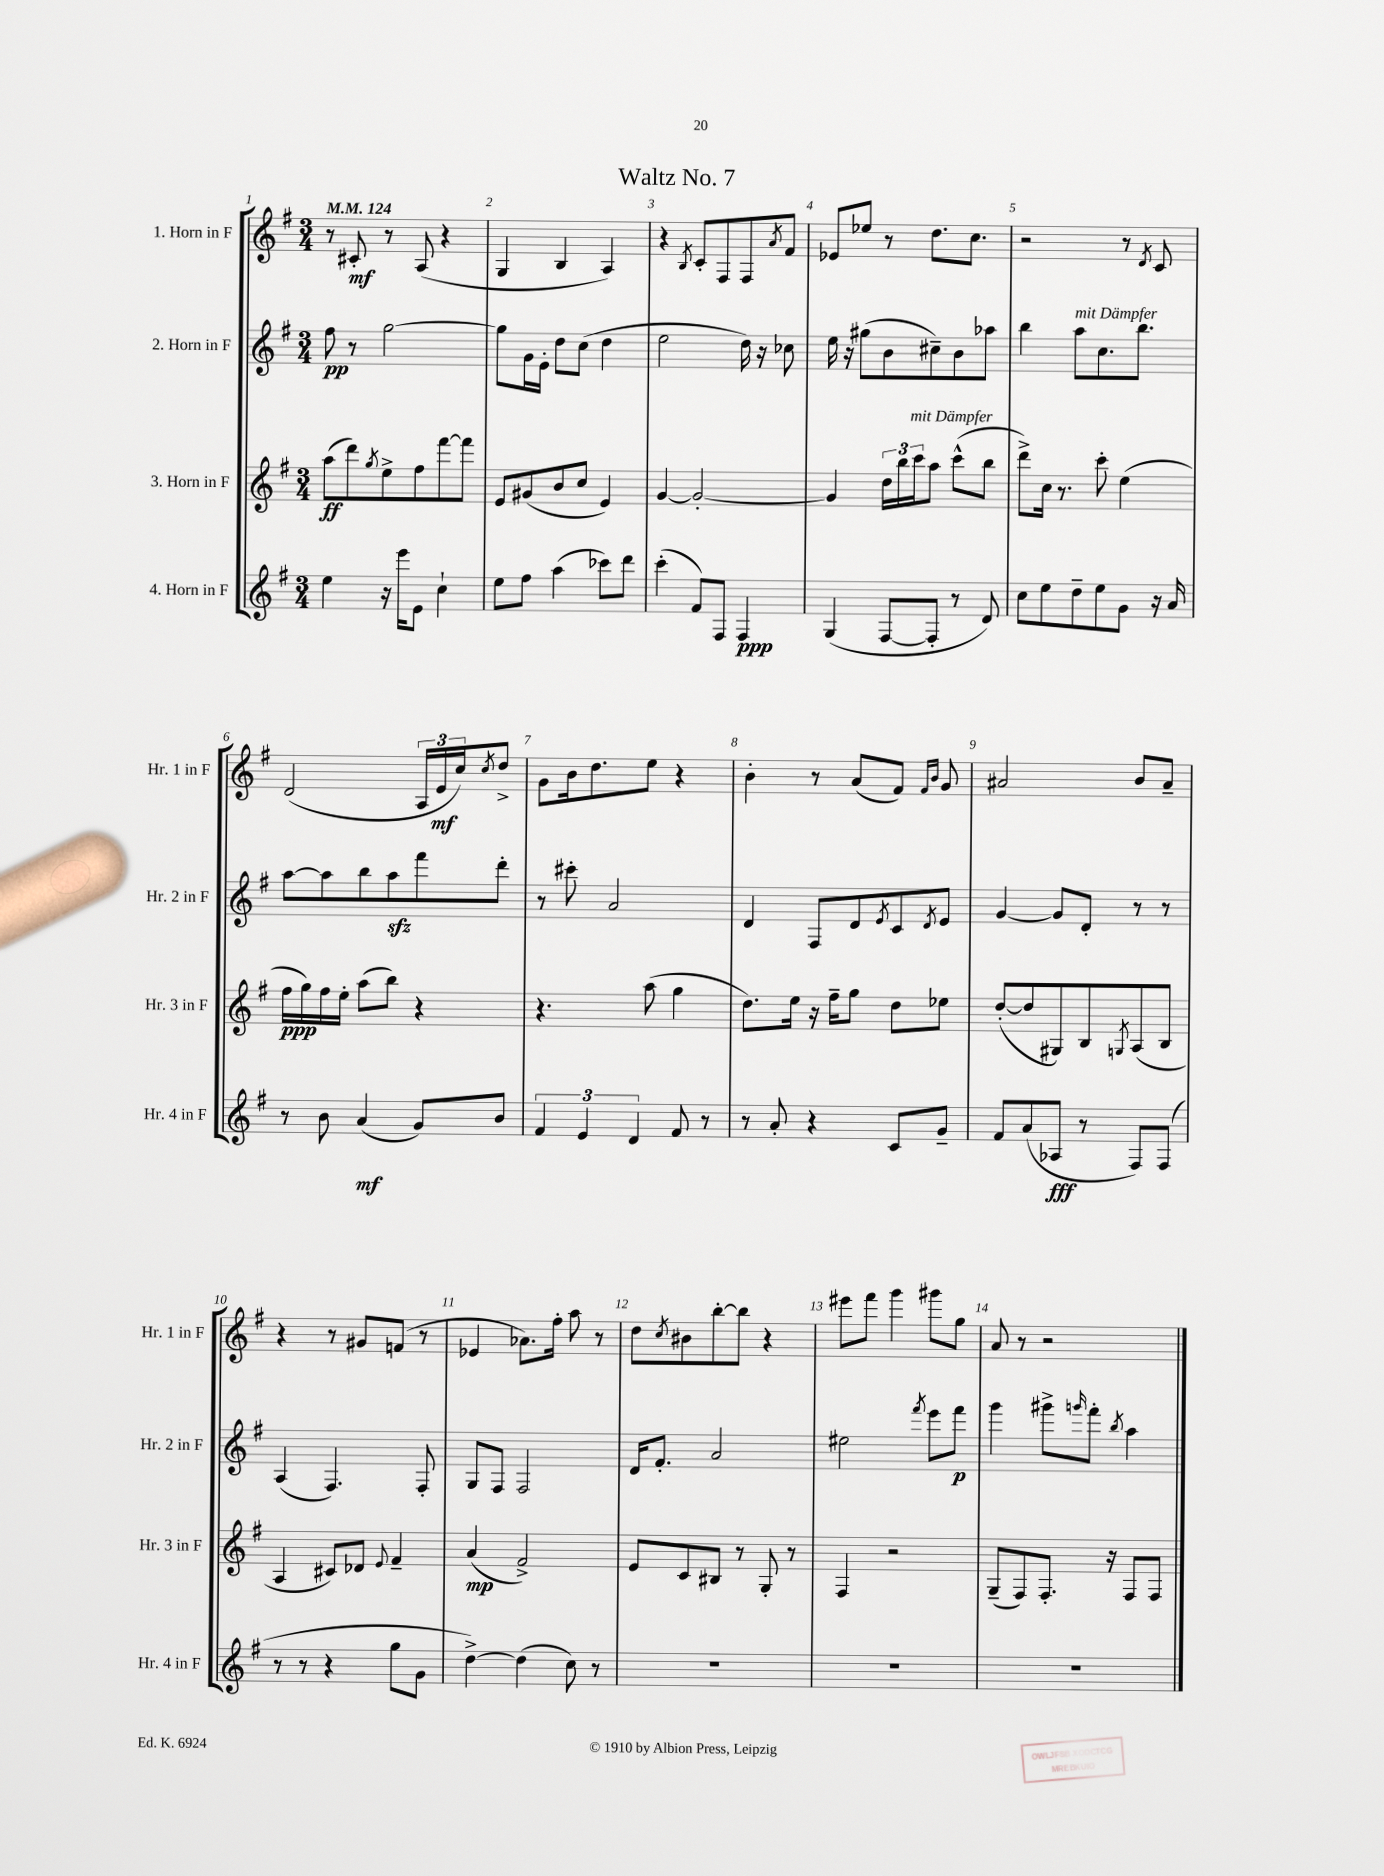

**kern	**dynam	**kern	**dynam	**kern	**dynam	**kern	**dynam
*part4	*part4	*part3	*part3	*part2	*part2	*part1	*part1
*staff4	*staff4	*staff3	*staff3	*staff2	*staff2	*staff1	*staff1
*I"4. Horn in F	*	*I"3. Horn in F	*	*I"2. Horn in F	*	*I"1. Horn in F	*
*I'Hr. 4 in F	*	*I'Hr. 3 in F	*	*I'Hr. 2 in F	*	*I'Hr. 1 in F	*
*clefG2	*	*clefG2	*	*clefG2	*	*clefG2	*
*k[f#]	*	*k[f#]	*	*k[f#]	*	*k[f#]	*
*M3/4	*	*M3/4	*	*M3/4	*	*M3/4	*
*MM124	*	*MM124	*	*MM124	*	*MM124	*
=1	=1	=1	=1	=1	=1	=1	=1
4ee\	.	(8aa\L	ff	8ff#\	pp	8r	.
.	.	8ddd\)	.	8r	.	8c#X'/	mf
.	.	8qgg/	.	.	.	.	.
16r	.	8ee^\	.	[2gg\	.	8r	.
16eee\KL	.	.	.	.	.	.	.
8e\J	.	8ff#\	.	.	.	(8A/	.
4cc`\	.	[8fff#\	.	.	.	4r	.
.	.	8fff#\J]	.	.	.	.	.
=2	=2	=2	=2	=2	=2	=2	=2
8ee\L	.	8e/L	.	8gg\L]	.	4G/	.
8ff#\J	.	(8g#X/	.	16g\L	.	.	.
.	.	.	.	16e'\JJ	.	.	.
(4aa\	.	8b/	.	8dd\L	.	4B/	.
.	.	8cc/J	.	(8cc\J	.	.	.
8ccc-X\L)	.	4e/)	.	4dd\	.	4A/)	.
8ddd\J	.	.	.	.	.	.	.
=3	=3	=3	=3	=3	=3	=3	=3
(4ccc'\	.	[4g/	.	2ee\	.	4r	.
.	.	.	.	.	.	8qB/	.
8f#/L)	.	2g'/_	.	.	.	8c'/L	.
8F#/J	.	.	.	.	.	8F#/	.
4F#/	ppp	.	.	16dd\)	.	8F#/	.
.	.	.	.	16r	.	.	.
.	.	.	.	.	.	8qa/	.
.	.	.	.	8cc-X\	.	8f#/J	.
=4	=4	=4	=4	=4	=4	=4	=4
(4G/	.	4g/]	.	16ee\	.	8e-X/L	.
.	.	.	.	16r	.	.	.
.	.	.	.	(8gg#X\L	.	8ee-X/J	.
[8F#/L	.	24dd\LL	.	8b\	.	8r	.
.	.	24bb\	.	.	.	.	.
!	!	!LO:TX:a:i:t=mit Dämpfer	!	!	!	!	!
.	.	24ccc\J	.	.	.	.	.
8F#'/J]	.	8aa\J	.	8cc#X~\)	.	8.dd\L	.
8r	.	(8ccc^^\L	.	8b\	.	.	.
.	.	.	.	.	.	8.cc\J	.
8d/)	.	8bb\J	.	8aa-X\J	.	.	.
=5	=5	=5	=5	=5	=5	=5	=5
8cc\L	.	8ddd^\L)	.	4bb\	.	2r	.
8ee\	.	16cc\Jk	.	.	.	.	.
.	.	8.r	.	.	.	.	.
!	!	!	!	!LO:TX:a:i:t=mit Dämpfer	!	!	!
8dd~\	.	.	.	8aa\L	.	.	.
8ee\	.	8ccc'\	.	8.cc\	.	.	.
8g\J	.	(4ee\	.	.	.	8r	.
.	.	.	.	8.bb\J	.	.	.
.	.	.	.	.	.	8qd/	.
16r	.	.	.	.	.	8c/	.
16a/	.	.	.	.	.	.	.
!!LO:LB:g=z
=6	=6	=6	=6	=6	=6	=6	=6
8r	.	16ff#\LL	ppp	[8aa\L	.	(2d/	.
.	.	16gg\)	.	.	.	.	.
8b\	.	16ff#\	.	8aa\]	.	.	.
.	.	16ee'\JJ	.	.	.	.	.
(4a/	mf	(8aa\L	.	8bb\	.	.	.
.	.	8bb\J)	.	8aazz\	.	.	.
8g/L)	.	4r	.	8fff#\	.	24A/LL	.
.	.	.	.	.	.	24e/	mf
.	.	.	.	.	.	24cc/J)	.
.	.	.	.	.	.	8qcc/	.
8b/J	.	.	.	8ddd'\J	.	8dd^/J	.
=7	=7	=7	=7	=7	=7	=7	=7
6f#/	.	4.r	.	8r	.	8g\L	.
.	.	.	.	8ccc#X'\	.	16b\k	.
6e/	.	.	.	.	.	.	.
.	.	.	.	.	.	8.dd\	.
.	.	.	.	2a/	.	.	.
6d/	.	.	.	.	.	.	.
.	.	(8aa\	.	.	.	8ee\J	.
8f#/	.	4gg\	.	.	.	4r	.
8r	.	.	.	.	.	.	.
=8	=8	=8	=8	=8	=8	=8	=8
8r	.	8.dd\L)	.	4d/	.	4b'\	.
8a'/	.	.	.	.	.	.	.
.	.	16ee\Jk	.	.	.	.	.
4r	.	16r	.	8F#/L	.	8r	.
.	.	16ff#~\KL	.	.	.	.	.
.	.	8gg\J	.	8d/	.	(8a/L	.
.	.	.	.	8qe/	.	.	.
8c/L	.	8dd\L	.	8c/	.	8f#/J)	.
.	.	.	.	.	.	16qqf#/LL	.
.	.	.	.	8qd/	.	16qqb/JJ	.
8g~/J	.	8ee-X\J	.	8e/J	.	8g/	.
=9	=9	=9	=9	=9	=9	=9	=9
8f#/L	.	([8dd'/L	.	[4g/	.	2a#X/	.
(8a/	.	8dd/]	.	.	.	.	.
8A-X/J	fff	8G#X/)	.	8g/L]	.	.	.
8r	.	8B/	.	8d'/J	.	.	.
.	.	8qGn/	.	.	.	.	.
8F#/L)	.	(8A/	.	8r	.	8b/L	.
(8F#/J	.	8B/J	.	8r	.	8a#~/J	.
!!LO:LB:g=z
=10	=10	=10	=10	=10	=10	=10	=10
8r	.	4A/	.	(4A/	.	4r	.
8r	.	.	.	.	.	.	.
4r	.	8c#X/L)	.	4.F#/)	.	8r	.
.	.	8d-X/J	.	.	.	8g#X/L	.
.	.	8qqe/	.	.	.	.	.
8gg\L	.	4f#~/	.	.	.	(8fn/J	.
8g\J	.	.	.	8F#'/	.	8r	.
=11	=11	=11	=11	=11	=11	=11	=11
[4dd^\)	.	(4a/	mp	8G/L	.	4e-X/	.
.	.	.	.	8F#/J	.	.	.
(4dd\]	.	2f#^/)	.	2F#/	.	8.a-X\L)	.
.	.	.	.	.	.	16ff#'\Jk	.
8cc\)	.	.	.	.	.	8aa\	.
8r	.	.	.	.	.	8r	.
=12	=12	=12	=12	=12	=12	=12	=12
2.r	.	8e/L	.	16d/KL	.	8dd\L	.
.	.	.	.	8.f#'/J	.	.	.
.	.	.	.	.	.	8qcc/	.
.	.	8c/	.	.	.	8b#X\	.
.	.	8B#X/J	.	2a/	.	[8bb'\	.
.	.	8r	.	.	.	8bb\J]	.
.	.	8G'/	.	.	.	4r	.
.	.	8r	.	.	.	.	.
=13	=13	=13	=13	=13	=13	=13	=13
2.r	.	4F#/	.	2ee#X\	.	8eee#X\L	.
.	.	.	.	.	.	8fff#\J	.
.	.	2r	.	.	.	4ggg\	.
.	.	.	.	8qfff#/	.	.	.
.	.	.	.	8eee\L	.	8ggg#X\L	.
.	.	.	.	8fff#\J	p	8gg\J	.
=14	=14	=14	=14	=14	=14	=14	=14
2.r	.	(8G~/L	.	4ggg\	.	8a/	.
.	.	8F#/)	.	.	.	8r	.
.	.	8.F#'/J	.	8ggg#X^\L	.	2r	.
.	.	.	.	16qqgggn/	.	.	.
.	.	.	.	8fff#'\J	.	.	.
.	.	16r	.	.	.	.	.
.	.	.	.	8qbb/	.	.	.
.	.	8F#/L	.	4aa\	.	.	.
.	.	8F#/J	.	.	.	.	.
==	==	==	==	==	==	==	==
*-	*-	*-	*-	*-	*-	*-	*-
